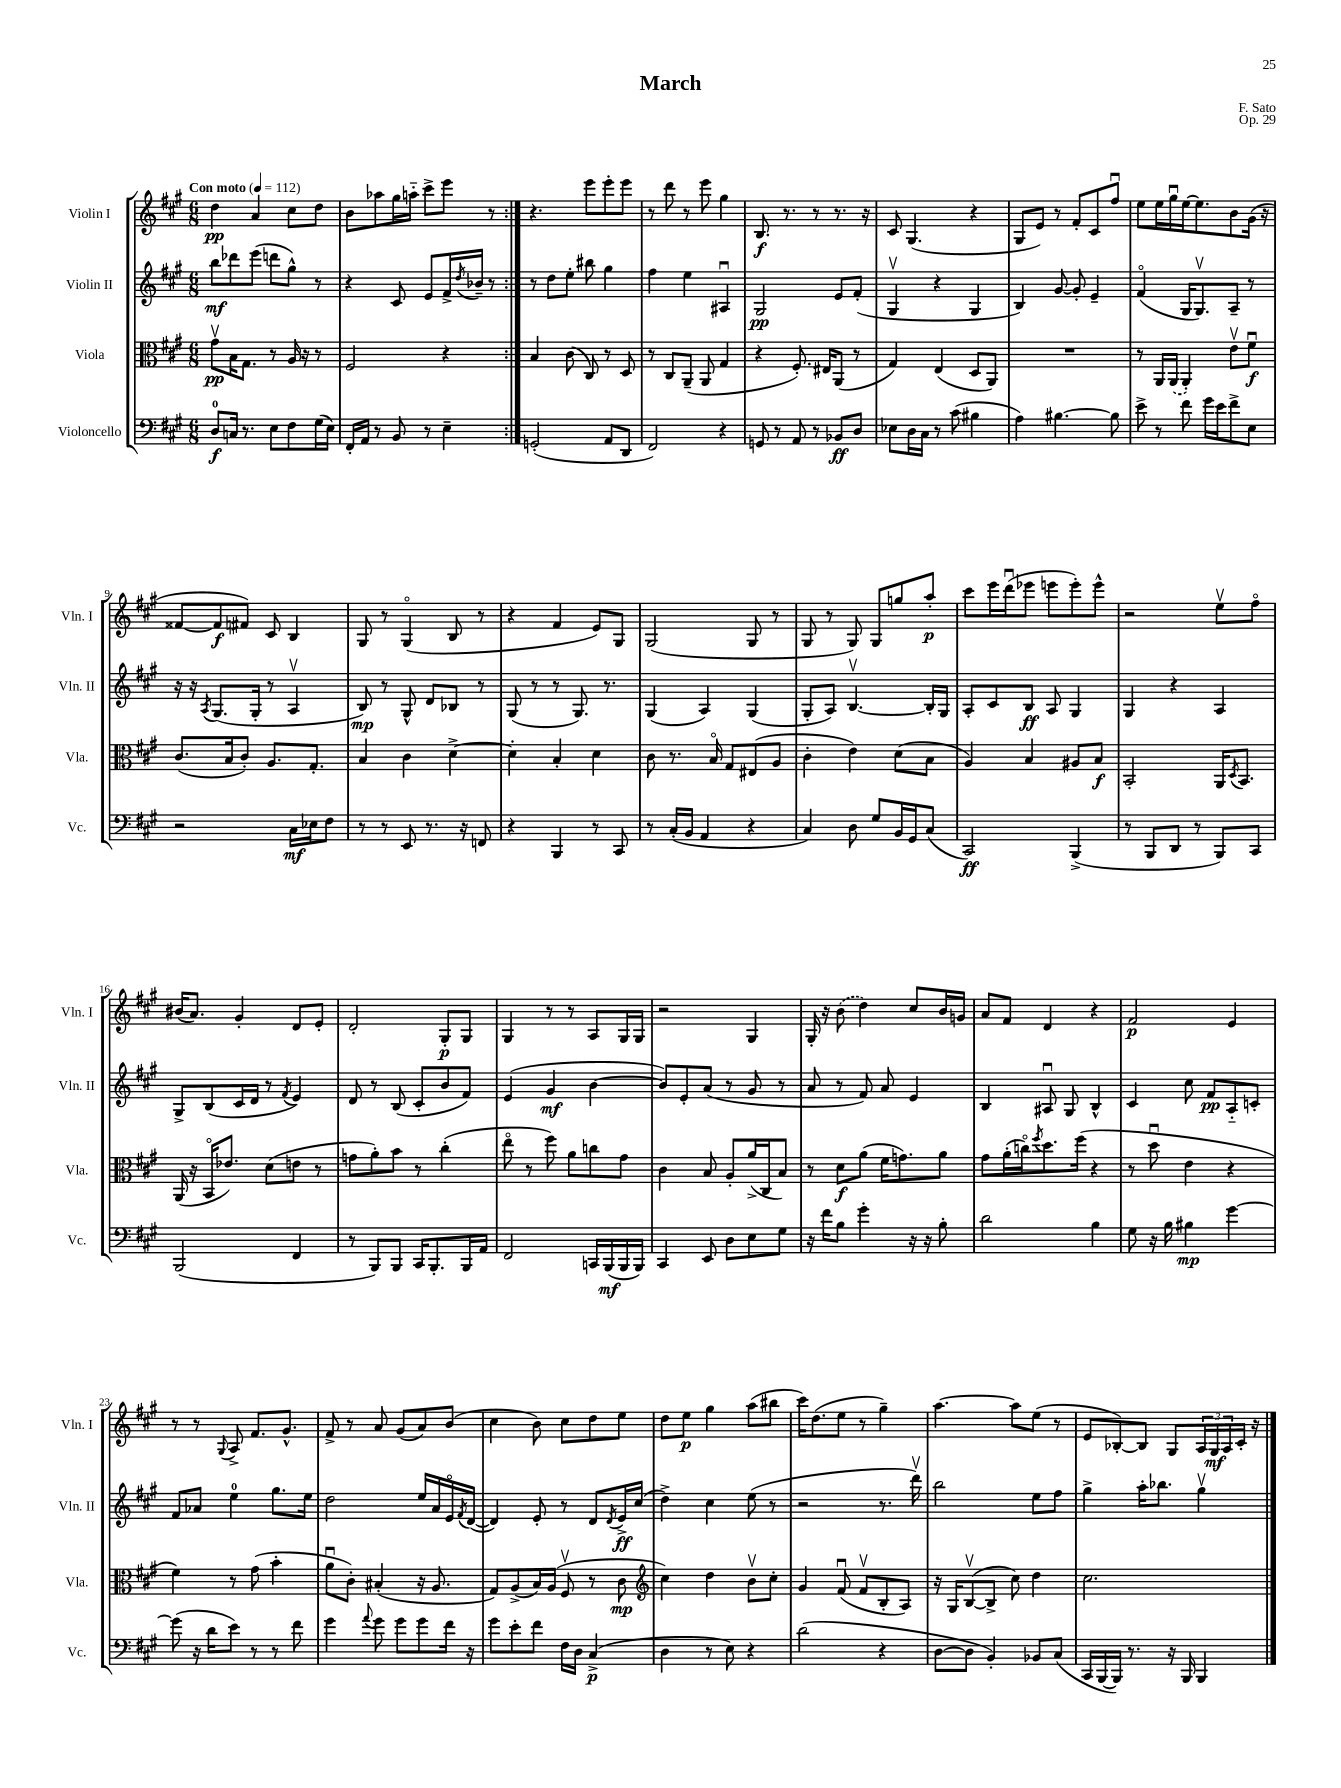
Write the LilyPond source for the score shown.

\header { title = "March" composer = "F. Sato" opus = "Op. 29" }
<<
\new StaffGroup <<
\new Staff = "s0" \with { instrumentName = "Violin I" shortInstrumentName = "Vln. I" } {
    \clef treble \key a \major \numericTimeSignature \time 6/8 \tempo "Con moto" 4 = 112
    \repeat volta 2 { d''4\pp a'4 cis''8 d''8 |
    b'8 aes''8 gis''16 a''16-_ cis'''8-> e'''8 r8 | }
    r4. e'''8 e'''8-. e'''8 |
    r8 d'''8 r8 e'''8 gis''4 |
    b8.\f r8. r8 r8. r16 |
    cis'8 gis4.( r4 |
    gis8 e'8) r8 fis'8-. cis'8 fis''8\downbow |
    e''8 e''16 gis''16\downbow e''16~ e''8. b'8 gis'16( r16 |
    fisis'8~ fisis'8\f fis'8) cis'8 b4 |
    gis8 r8 gis4\flageolet( b8 r8 |
    r4 fis'4 e'8) gis8 |
    gis2( gis8 r8 |
    gis8 r8 gis8) gis8 g''8 a''8-.\p |
    cis'''8 e'''16 d'''16\downbow( ees'''8 e'''8 e'''8-.) e'''8-^ |
    r2 e''8\upbow fis''8\flageolet |
    bis'16( a'8.) gis'4-. d'8 e'8-. |
    d'2-. gis8-.\p gis8 |
    gis4 r8 r8 a8 gis16 gis16 |
    r2 gis4 |
    gis16-. r16 \once \slurDashed b'8( d''4) cis''8 b'16 g'16 |
    a'8 fis'8 d'4 r4 |
    fis'2\p e'4 |
    r8 r8 \appoggiatura { gis8 } a8-> fis'8. gis'8.-^ |
    fis'8-> r8 a'8 gis'8( a'8) b'8( |
    cis''4 b'8) cis''8 d''8 e''8 |
    d''8 e''8\p gis''4 a''8( bis''8 |
    cis'''16) d''8.( e''8 r8 gis''4--) |
    a''4.~ a''8 e''8( r8 |
    e'8 bes8~-.) bes8 gis8 \tuplet 3/2 { a16 gis16\mf a16 } cis'16-. r16 \bar "|." |
}
\new Staff = "s1" \with { instrumentName = "Violin II" shortInstrumentName = "Vln. II" } {
    \clef treble \key a \major \numericTimeSignature \time 6/8
    \repeat volta 2 { b''8\mf des'''8 e'''8( d'''8 gis''8-^) r8 |
    r4 cis'8 e'8 fis'16-> \acciaccatura { d''8 } bes'16-- r8 | }
    r8 d''8 e''8-. bis''8 gis''4 |
    fis''4 e''4 ais4\downbow |
    gis2\pp e'8 fis'8-.( |
    gis4\upbow r4 gis4 |
    b4) gis'8~ gis'8-. e'4-- |
    fis'4\flageolet( gis16 gis8.\upbow) a8-- r8 |
    r16 r16 \acciaccatura { a8 } gis8.( gis16-. r8 a4\upbow |
    b8\mp) r8 gis8-^ d'8 bes8 r8 |
    gis8( r8 r8 gis8.) r8. |
    gis4( a4) gis4( |
    gis8-. a8) b4.~\upbow b16-. gis16 |
    a8-. cis'8 b8\ff a8 gis4 |
    gis4 r4 a4 |
    gis8-> b8( cis'16 d'16 r8 \acciaccatura { fis'8 } e'4) |
    d'8 r8 b8( cis'8-. b'8 fis'8) |
    e'4( gis'4\mf b'4~ |
    b'8) e'8-. a'8( r8 gis'8 r8 |
    a'8 r8 fis'8) a'8 e'4 |
    b4 ais8\downbow gis8 b4-^ |
    cis'4 cis''8 fis'8\pp a8-_ c'8-. |
    fis'8 aes'8 e''4-0 gis''8. e''16 |
    d''2 e''16 a'16 e'16\flageolet \acciaccatura { fis'8 } d'16~( |
    d'4) e'8-. r8 d'8 \acciaccatura { d'8 } e'16->\ff cis''16( |
    d''4->) cis''4 e''8( r8 |
    r2 r8. d'''16\upbow) |
    b''2 e''8 fis''8 |
    gis''4-> a''16-. bes''8. gis''4\upbow \bar "|." |
}
\new Staff = "s2" \with { instrumentName = "Viola" shortInstrumentName = "Vla." } {
    \clef alto \key a \major \numericTimeSignature \time 6/8
    \repeat volta 2 { gis'8\upbow\pp b16 gis8. r8 a16 r16 r8 |
    fis2 r4 | }
    b4 cis'8( cis8) r8 d8 |
    r8 cis8 a,8--( a,8 gis4 |
    r4 fis8.-.) eis16 a,8( r8 |
    gis4) e4( d8 a,8) |
    R2. |
    r8 a,16 \once \slurDashed a,16( a,4-.) e'8\upbow fis'8\downbow\f |
    cis'8.( b16 cis'8-.) a8. gis8.-. |
    b4 cis'4 d'4~-> |
    d'4-. b4-. d'4 |
    cis'8 r8. b16\flageolet gis8 eis8( a8 |
    cis'4-. e'4) d'8( b8 |
    a4) b4 ais8 b8\f |
    b,2-. a,16 \acciaccatura { d8 } b,8. |
    a,16( r16 b,16\flageolet ees'8.) d'8( e'8 r8 |
    g'8 a'8-.) b'8 r8 cis''4-.( |
    e''8\flageolet r8 fis''8) a'8 c''8 gis'8 |
    cis'4 b8 a8-. a'16->( cis16 b8) |
    r8 d'8\f a'8( fis'16 g'8.) a'8 |
    gis'8 a'16-.( c''16\flageolet) \acciaccatura { fis''8 } d''8. fis''16( r4 |
    r8 d''8\downbow e'4 r4 |
    fis'4) r8 gis'8( b'4-. |
    a'8\downbow cis'8-.) bis4-.( r16 a8. |
    gis8) a8->( b16) a16( fis8\upbow r8 cis'8\mp |
    \clef treble cis''4) d''4 b'8\upbow cis''8-. |
    gis'4 fis'8\downbow( fis'8\upbow b8-. a8) |
    r16 gis16 b8~\upbow( b8-> cis''8) d''4 |
    cis''2. \bar "|." |
}
\new Staff = "s3" \with { instrumentName = "Violoncello" shortInstrumentName = "Vc." } {
    \clef bass \key a \major \numericTimeSignature \time 6/8
    \repeat volta 2 { d8-0\f c16 r8. e8 fis8 gis16( e16) |
    fis,16-. a,16 r8 b,8 r8 e4-- | }
    g,2-.( a,8 d,8 |
    fis,2) r4 |
    g,8 r8 a,8 r8 bes,8\ff d8 |
    ees8 d16 cis16 r8 cis'8( bis4 |
    a4) bis4.~ bis8 |
    e'8-> r8 fis'8 gis'16 e'16 fis'8-> e8 |
    r2 cis16\mf ees16 fis8 |
    r8 r8 e,8 r8. r16 f,8 |
    r4 b,,4 r8 cis,8 |
    r8 cis16-.( b,16 a,4 r4 |
    cis4) d8 gis8 b,16 gis,16 cis8( |
    cis,2\ff) b,,4->( |
    r8 b,,8 d,8 r8 b,,8) cis,8 |
    b,,2( fis,4 |
    r8 b,,8) b,,8 cis,16 b,,8.-. b,,16 a,16 |
    fis,2 c,16 b,,16\mf( b,,16 b,,16) |
    cis,4 e,8 d8 e8 gis8 |
    r16 fis'16 b8 gis'4-. r16 r16 b8-. |
    d'2 b4 |
    gis8 r16 b16 bis4\mp gis'4~ |
    gis'8( r16 d'16 e'8) r8 r8 fis'8 |
    gis'4 \appoggiatura { a'8 } gis'8 gis'8 gis'8 fis'16 r16 |
    gis'8 e'8-. fis'8 fis16 d16 cis4->\p( |
    d4 r8 e8) r4 |
    d'2( r4 |
    d8~ d8 b,4-.) bes,8 cis8( |
    cis,16 b,,16~ b,,16) r8. r16 b,,16 b,,4 \bar "|." |
}
>>
>>
